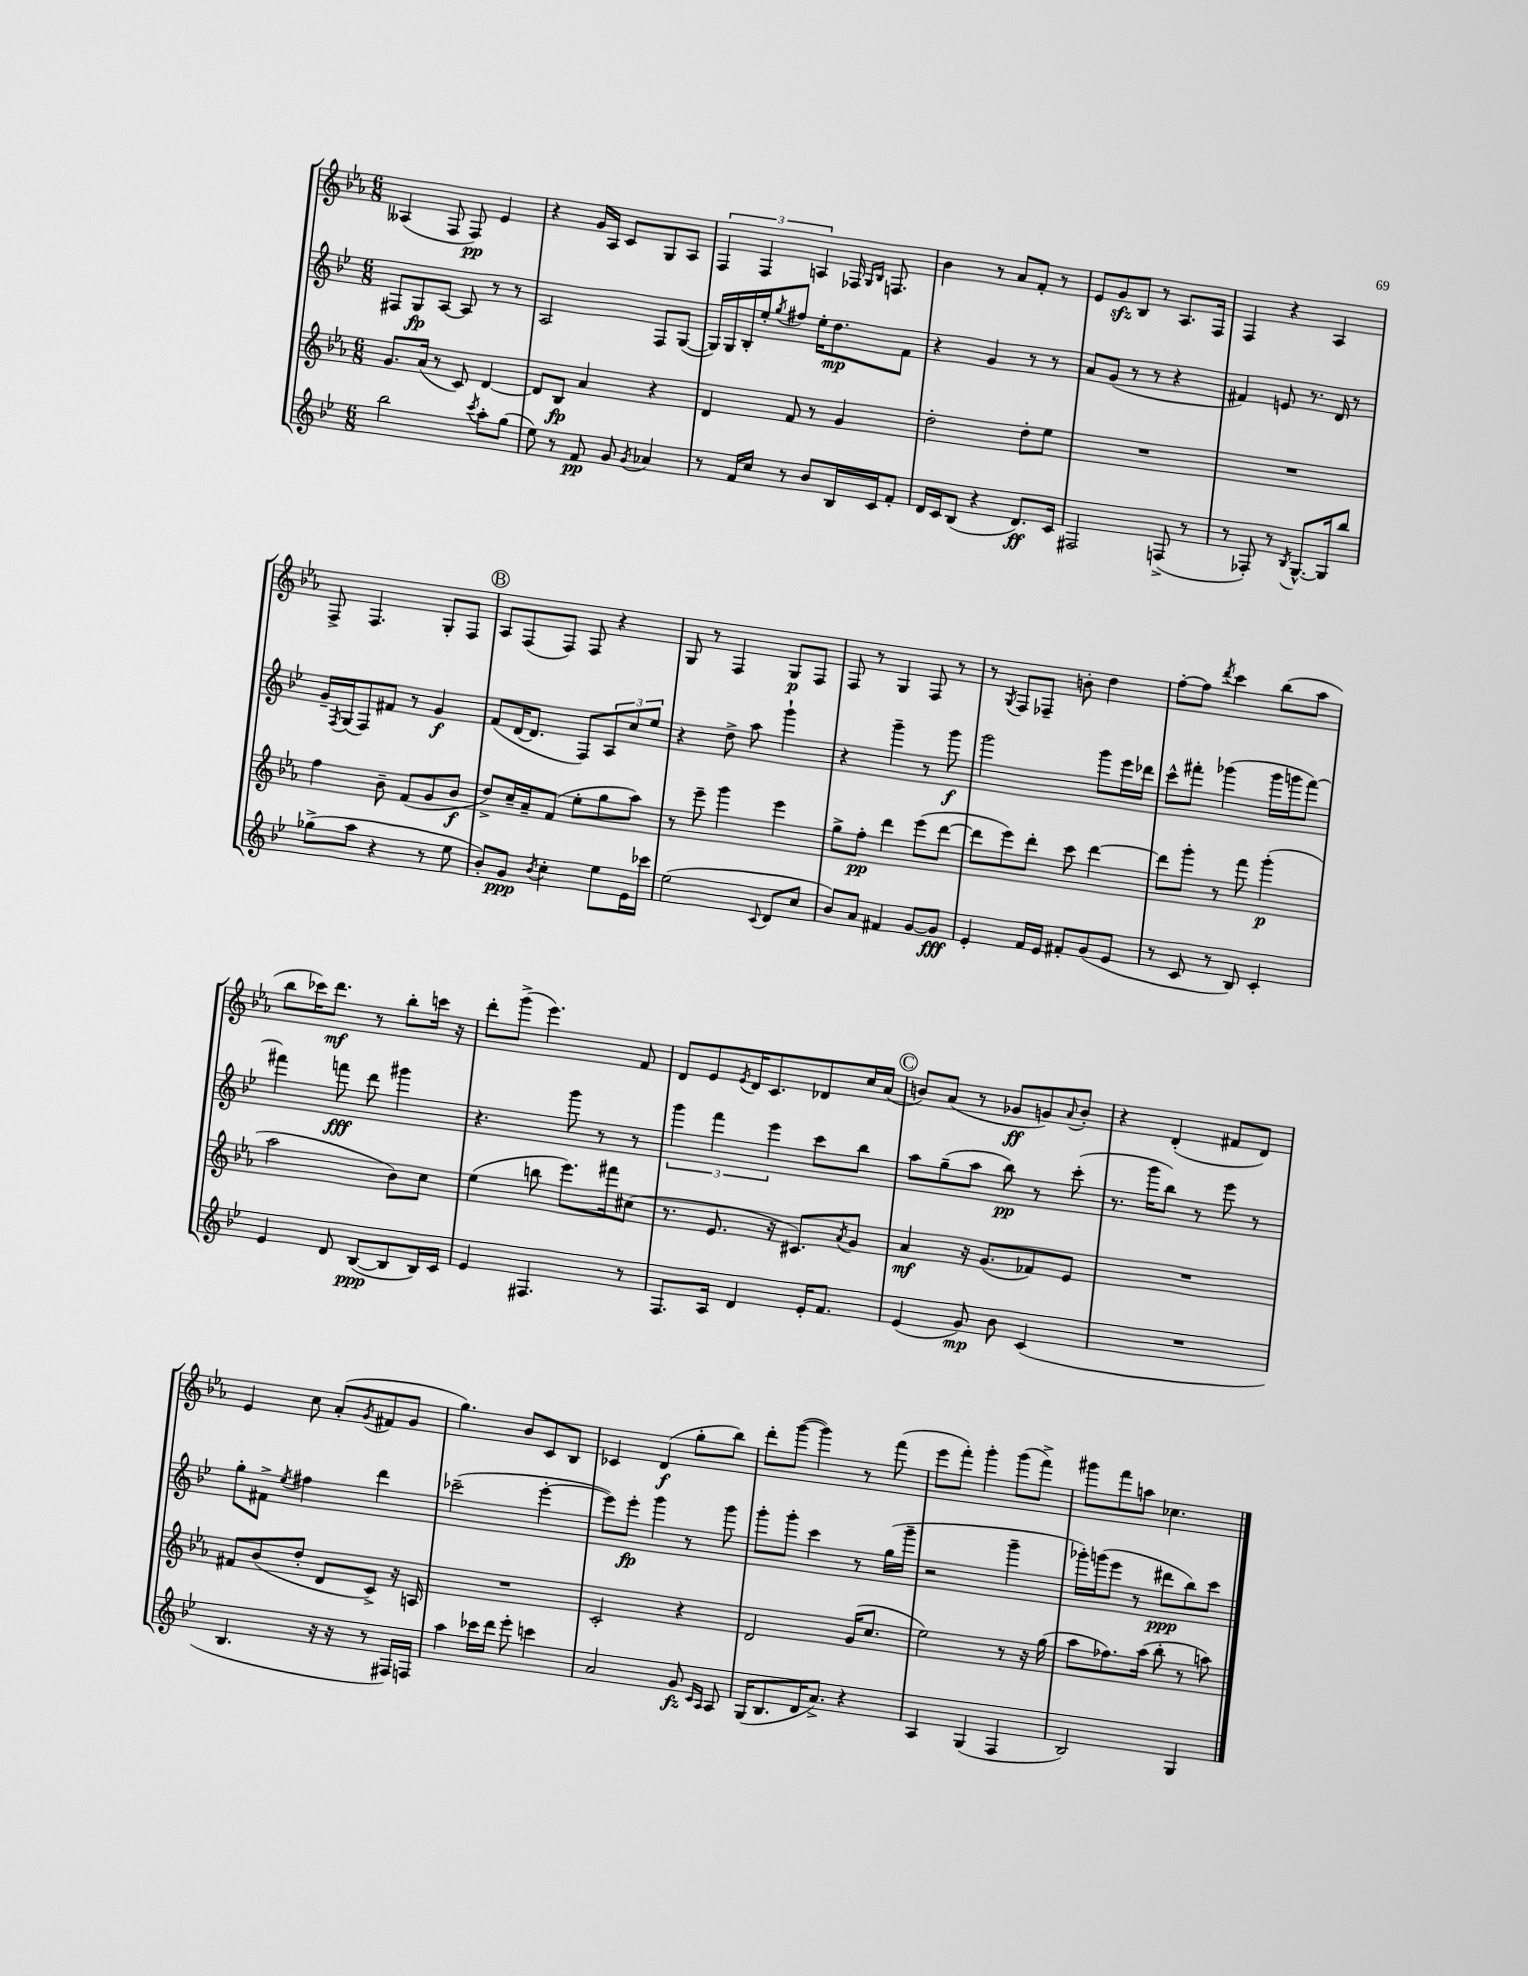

**kern	**dynam	**kern	**dynam	**kern	**dynam	**kern	**dynam
*part4	*part4	*part3	*part3	*part2	*part2	*part1	*part1
*staff4	*staff4	*staff3	*staff3	*staff2	*staff2	*staff1	*staff1
*clefG2	*	*clefG2	*	*clefG2	*	*clefG2	*
*k[b-e-]	*	*k[b-e-a-]	*	*k[b-e-]	*	*k[b-e-a-]	*
*M6/8	*	*M6/8	*	*M6/8	*	*M6/8	*
=66	=66	=66	=66	=66	=66	=66	=66
2bb-\	.	8.g/L	.	8F#X/L	.	(4A--X/	.
.	.	.	.	8G/	fp	.	.
.	.	(16a-/Jk	.	.	.	.	.
.	.	8r	.	[8A/J	.	8F/	.
.	.	8c/)	.	8A/]	.	8F/)	pp
8qccc/	.	.	.	.	.	.	.
8aa'\L	.	[4d/	.	8r	.	4e-/	.
(8gg\J	.	.	.	8r	.	.	.
=67	=67	=67	=67	=67	=67	=67	=67
8ee-\)	.	8d/L]	.	2A/	.	4r	.
8r	.	8B-/J	fp	.	.	.	.
8f/	pp	4a-/	.	.	.	16g/LL	.
.	.	.	.	.	.	16A-/JJ	.
8g/	.	.	.	.	.	8c/L	.
8qg/	.	.	.	.	.	.	.
4a-X/	.	4r	.	8F/L	.	8G/	.
.	.	.	.	([8G/J	.	8A-/J	.
=68	=68	=68	=68	=68	=68	=68	=68
8r	.	4d/	.	16G/LL])	.	6F/	.
.	.	.	.	16G/	.	.	.
16f/LL	.	.	.	16B-'/	.	.	.
.	.	.	.	.	.	6F/	.
16cc/JJ	.	.	.	16ee-'/J	.	.	.
.	.	.	.	8qgg/	.	.	.
8r	.	8f/	.	8ff#X/J	.	.	.
.	.	.	.	.	.	6An/	.
8b-/L	.	8r	.	16ee-'\KL	.	.	.
.	.	.	.	8.dd\	mp	.	.
16B-/L	.	4g/	.	.	.	16F-X/	.
.	.	.	.	.	.	16qqG/LL	.
.	.	.	.	.	.	16qqB-/JJ	.
16c/J	.	.	.	.	.	8.Fn/	.
8f'/J	.	.	.	8f\J	.	.	.
=69	=69	=69	=69	=69	=69	=69	=69
16d/LL	.	2dd'\	.	4r	.	4b-\	.
16c/J	.	.	.	.	.	.	.
(8B-/J	.	.	.	.	.	.	.
4r	.	.	.	4g/	.	8r	.
.	.	.	.	.	.	8a-/L	.
8.d/L)	ff	8dd'\L	.	8r	.	8f'/J	.
.	.	8ee-\J	.	8r	.	8r	.
16c/Jk	.	.	.	.	.	.	.
=70	=70	=70	=70	=70	=70	=70	=70
2F#X/	.	2.r	.	8a/L	.	8e-/L	.
.	.	.	.	(8g/J	.	8gzz/	.
.	.	.	.	8r	.	8B-/J	.
.	.	.	.	8r	.	8r	.
(8Fn^/	.	.	.	4r	.	8.A-/L	.
8r	.	.	.	.	.	.	.
.	.	.	.	.	.	16F/Jk	.
=71	=71	=71	=71	=71	=71	=71	=71
8r	.	2.r	.	4f#X/)	.	4F/	.
8F-X'/)	.	.	.	.	.	.	.
8r	.	.	.	8en/	.	4r	.
8qB-/	.	.	.	.	.	.	.
[8.G^^/L	.	.	.	8.r	.	.	.
.	.	.	.	.	.	4A-/	.
16G/k]	.	.	.	16d/	.	.	.
8bb-/J	.	.	.	8r	.	.	.
!!LO:LB:g=z
=72	=72	=72	=72	=72	=72	=72	=72
(8gg-X^\L	.	4ff\	.	16g~/LL	.	8F^/	.
.	.	.	.	8qF/	.	.	.
.	.	.	.	(16G/J	.	.	.
8aa\J	.	.	.	8F/)	.	4.F/	.
4r	.	8b-~\	.	8f#X/J	.	.	.
.	.	(8f/L	.	8r	.	.	.
8r	.	8g/	.	4g/	f	8G'/L	.
8ee-\	.	8b-/J	f	.	.	8F/J	.
!!LO:REH:place=s1:t=B
=73	=73	=73	=73	=73	=73	=73	=73
8b-'/L)	.	8dd^/L)	.	(8f/L	.	8A-/L	.
8g/J	ppp	16cc~/L	.	[16d/K	.	(8F/	.
.	.	16a-~/J	.	8.d/J]	.	.	.
8qb-/	.	.	.	.	.	.	.
4cc'\	.	(8f/J	.	.	.	8F/J)	.
.	.	8ee-'\L	.	8F/L)	.	8F/	.
8ee-\L	.	8gg\	.	12A/	.	4r	.
.	.	.	.	12cc/	.	.	.
16e-\L	.	8aa-\J)	.	.	.	.	.
.	.	.	.	12ee-/J	.	.	.
16ccc-X\JJ	.	.	.	.	.	.	.
=74	=74	=74	=74	=74	=74	=74	=74
(2ee-\	.	8r	.	4r	.	8G/	.
.	.	8eee-~\	.	.	.	8r	.
.	.	4ggg\	.	8dd^\	.	4F/	.
.	.	.	.	8aa\	.	.	.
8qqc/	.	.	.	.	.	.	.
8d/L	.	4eee-\	.	4ggg`\	.	8G/L	p
8cc/J	.	.	.	.	.	8F/J	.
=75	=75	=75	=75	=75	=75	=75	=75
8b-/L)	.	8gg^\L	.	4r	.	8F/	.
8a/J	.	8ff'\J	pp	.	.	8r	.
4f#X/	.	4ddd\	.	4ggg~\	.	4G/	.
[8g/L	.	(8eee-\L	.	8r	.	8F/	.
8g/J]	fff	[8ddd\J	.	8ggg\	f	8r	.
=76	=76	=76	=76	=76	=76	=76	=76
4e-'/	.	8ddd\L]	.	2ggg\	.	8r	.
.	.	.	.	.	.	8qG/	.
.	.	8eee-\)	.	.	.	8F/L	.
16f/LL	.	8ddd'\J	.	.	.	8F-X~/J	.
16e-/JJ	.	.	.	.	.	.	.
8f#X'/L	.	8ccc\	.	.	.	8bn'\	.
(8g/	.	[4ddd\	.	8ggg\L	.	4dd\	.
8e-/J	.	.	.	16eee-\L	.	.	.
.	.	.	.	16ddd-X\JJ	.	.	.
=77	=77	=77	=77	=77	=77	=77	=77
8r	.	8ddd\L]	.	8ccc^^\L	.	[8ff'\L	.
8c/	.	8ggg'\J	.	8fff#X'\J	.	8ff\J]	.
.	.	.	.	.	.	8qddd/	.
8r	.	8r	.	(4ggg-X\	.	4ccc\	.
8B-/)	.	8fff\	.	.	.	.	.
4c'/	.	(4ggg'\	p	16ggg-\LL	.	(8bb-\L	.
.	.	.	.	16gggn\J	.	.	.
.	.	.	.	[8fff#\J)	.	8aa-\J	.
!!LO:LB:g=z
=78	=78	=78	=78	=78	=78	=78	=78
4e-/	.	2aa-\	.	4fff#X\]	.	8bb-\L	.
.	.	.	.	.	.	16ccc-X\K)	.
.	.	.	.	.	.	8.ddd\J	mf
8d/	.	.	.	8fffn\	fff	.	.
([8B-/L	ppp	.	.	8ddd\	.	8r	.
8B-/]	.	8b-\L)	.	4ggg#X\	.	8bb-'\L	.
16B-/L)	.	8cc\J	.	.	.	16cccn\Jk	.
16c/JJ	.	.	.	.	.	16r	.
=79	=79	=79	=79	=79	=79	=79	=79
4e-/	.	(4ee-\	.	4.r	.	8ddd'\L	.
.	.	.	.	.	.	(8ggg^\J	.
4.F#X/	.	8bbn\	.	.	.	4.eee-\)	.
.	.	8.eee-\L)	.	8ggg\	.	.	.
.	.	.	.	8r	.	.	.
.	.	16fff#X\k	.	.	.	.	.
8r	.	(8cc#X\J	.	8r	.	8f/	.
=80	=80	=80	=80	=80	=80	=80	=80
8.F/L	.	8.r	.	6ggg\	.	8d/L	.
.	.	.	.	.	.	8e-/	.
.	.	.	.	6fff\	.	.	.
16A/Jk	.	8.e-/	.	.	.	.	.
.	.	.	.	.	.	8qe-/	.
4d/	.	.	.	.	.	16d/K	.
.	.	.	.	.	.	8.c/	.
.	.	.	.	6eee-\	.	.	.
.	.	16r	.	.	.	.	.
.	.	8.c#X/L)	.	.	.	.	.
16e-'/KL	.	.	.	8ccc\L	.	8d-X/	.
8.f/J	.	.	.	.	.	.	.
.	.	8qa-/	.	.	.	.	.
.	.	8g/J	.	8bb-\J	.	16cc/L	.
.	.	.	.	.	.	(16a-/JJ	.
!!LO:REH:place=s1:t=C
=81	=81	=81	=81	=81	=81	=81	=81
(4e-/	.	4a-/	mf	8aa\L	.	8bn/L)	.
.	.	.	.	(8gg~\	.	(8a-/J	.
8g/)	mp	16r	.	8aa\J	.	8r	.
.	.	(8.g/L	.	.	.	.	.
8b-\	.	.	.	8bb-\)	pp	8g-X/L	ff
(4c/	.	8f-X/)	.	8r	.	8gn/)	.
.	.	.	.	.	.	8qqa-/	.
.	.	8e-/J	.	(8ccc'\	.	8b'/J	.
=82	=82	=82	=82	=82	=82	=82	=82
2.r	.	2.r	.	8.r	.	4r	.
.	.	.	.	16ggg\KL	.	.	.
.	.	.	.	8bb-\J)	.	(4d'/	.
.	.	.	.	8r	.	.	.
.	.	.	.	8eee-\	.	8f#X/L	.
.	.	.	.	8r	.	8d/J)	.
!!LO:LB:g=z
=83	=83	=83	=83	=83	=83	=83	=83
4.B-/	.	8f#X/L	.	8gg'\L	.	4e-/	.
.	.	(8b-/	.	8f#X^\J	.	.	.
.	.	.	.	8qee-/	.	.	.
.	.	8dd'/J	.	4ff#X\	.	8cc\	.
16r	.	8d/L	.	.	.	(8a-'/L	.
16r	.	.	.	.	.	.	.
.	.	.	.	.	.	8qg/	.
8r	.	8c^/J)	.	4ddd\	.	8f#X/	.
16F#X/LL)	.	16r	.	.	.	8g/J	.
16Fn/JJ	.	16An/	.	.	.	.	.
=84	=84	=84	=84	=84	=84	=84	=84
4aa\	.	2.r	.	(2ccc-X~\	.	4.gg\)	.
16ccc-X\LL	.	.	.	.	.	.	.
16ddd\JJ	.	.	.	.	.	.	.
8eee-'\	.	.	.	.	.	8b-/L	.
4cccn\	.	.	.	[4eee-'\	.	8c/	.
.	.	.	.	.	.	8B-/J	.
=85	=85	=85	=85	=85	=85	=85	=85
2a/	.	2c'/	.	8eee-\L])	.	4c-X/	.
.	.	.	.	8eee-'\J	fp	.	.
.	.	.	.	4ggg\	.	(4d/	f
8g/	fz	4r	.	8r	.	8gg'\L	.
16qqc/LL	.	.	.	.	.	.	.
16qqA/JJ	.	.	.	.	.	.	.
8A/	.	.	.	8ggg\	.	8bb-\J)	.
=86	=86	=86	=86	=86	=86	=86	=86
(16G/KL	.	2d/	.	8ggg'\L	.	8ddd'\L	.
8.B-/	.	.	.	.	.	.	.
.	.	.	.	8ggg'\J	.	([8ggg\J	.
16d/K	.	.	.	4ccc\	.	4ggg\])	.
8.a^/J)	.	.	.	.	.	.	.
4r	.	(16g/KL	.	8r	.	8r	.
.	.	8.cc/J	.	.	.	.	.
.	.	.	.	(16gg\LL	.	(8fff\	.
.	.	.	.	16ggg~\JJ	.	.	.
=87	=87	=87	=87	=87	=87	=87	=87
4A/	.	2ee-\)	.	2r	.	8eee-\L	.
.	.	.	.	.	.	8fff'\J)	.
(4G/	.	.	.	.	.	4ggg'\	.
4F/	.	8r	.	4ggg~\	.	(8ggg\L	.
.	.	16r	.	.	.	8fff^\J)	.
.	.	(16gg\	.	.	.	.	.
=88	=88	=88	=88	=88	=88	=88	=88
2B-/)	.	8aa-\L	.	16ggg-X'\LL)	.	8ggg#X\L	.
.	.	.	.	(16gggn\J	.	.	.
.	.	8.ff-X\)	.	8eee-\J	.	8fff\	.
.	.	.	.	8r	.	8aan\J	.
.	.	(16aa-\Jk	.	.	.	.	.
.	.	8bb-'\	.	8ddd#X\L	ppp	4.cc-X\	.
4G/	.	8r	.	8bb-\)	.	.	.
.	.	8aan\)	.	8ccc\J	.	.	.
==	==	==	==	==	==	==	==
*-	*-	*-	*-	*-	*-	*-	*-
